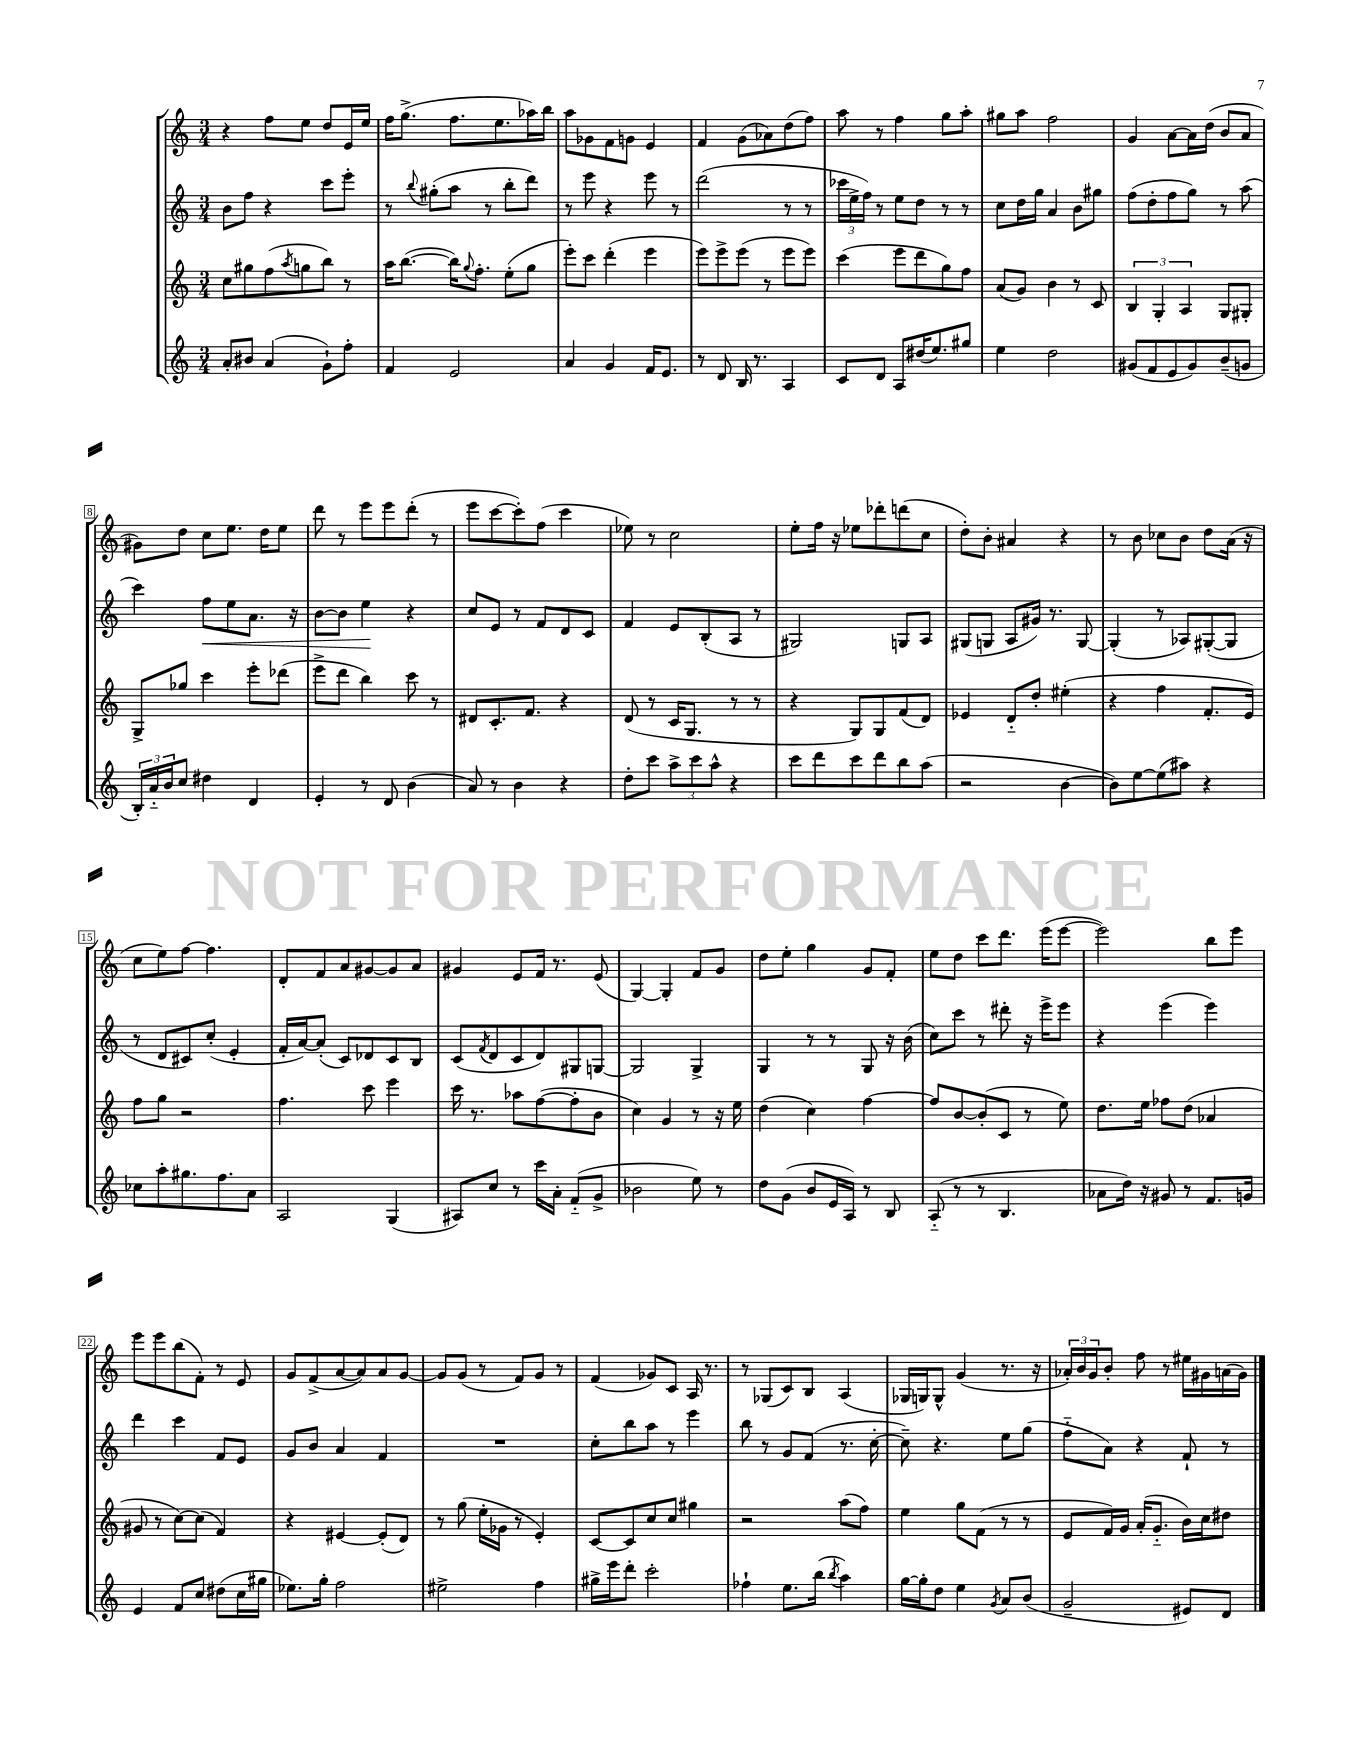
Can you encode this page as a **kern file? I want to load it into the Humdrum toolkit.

**kern	**kern	**kern	**dynam	**kern
*part4	*part3	*part2	*part2	*part1
*staff4	*staff3	*staff2	*staff2	*staff1
*clefG2	*clefG2	*clefG2	*	*clefG2
*k[]	*k[]	*k[]	*	*k[]
*M3/4	*M3/4	*M3/4	*	*M3/4
=1	=1	=1	=1	=1
8a'/L	8cc\L	8b\L	.	4r
8b#X/J	8gg#X\	8ff\J	.	.
(4a/	(8ff\	4r	.	8ff\L
.	8qaa/	.	.	.
.	8ggn\	.	.	8ee\J
8g`\L)	8bb\J)	8ccc\L	.	8dd/L
8ff'\J	8r	8eee'\J	.	16e/L
.	.	.	.	16ee/JJ
=2	=2	=2	=2	=2
4f/	16aa\KL	8r	.	16ff\KL
.	([8.bb\J	.	.	(8.gg^\J
.	.	8qqbb/	.	.
.	.	(8gg#X'\L	.	.
2e/	16bb\KL])	8aa\J	.	8.ff\L
.	8qqgg/	.	.	.
.	8.ff'\J	.	.	.
.	.	8r	.	.
.	.	.	.	8.ee\
.	(8ee'\L	8bb'\L	.	.
.	8gg\J	8ddd\J)	.	16aa-X\L)
.	.	.	.	16bb\JJ
=3	=3	=3	=3	=3
4a/	8eee'\L)	8r	.	8aa\L
.	8ccc\J	8eee\	.	8g-X\
4g/	(4ddd'\	4r	.	8f\
.	.	.	.	8gn\J
16f/KL	4eee\	8eee\	.	4e/
8.e/J	.	.	.	.
.	.	8r	.	.
=4	=4	=4	=4	=4
8r	8eee\L)	(2ddd\	.	4f/
8d/	8eee^\	.	.	.
16B/	(8eee\J	.	.	(8g\L
8.r	.	.	.	.
.	8r	.	.	8a-X\)
4A/	8eee\L	8r	.	(8dd\
.	8eee\J)	8r	.	8ff\J)
=5	=5	=5	=5	=5
8c/L	(4ccc\	24ccc-X\LL	.	8aa\
.	.	24ee^\	.	.
.	.	24ff\JJ)	.	.
8d/J	.	8r	.	8r
8A/L	8eee\L	8ee\L	.	4ff\
(16dd#X/K	8ddd\	8dd\J	.	.
8.ee/)	.	.	.	.
.	8gg\)	8r	.	8gg\L
8gg#X/J	8ff\J	8r	.	8aa'\J
=6	=6	=6	=6	=6
4ee\	(8a/L	8cc\L	.	8gg#X\L
.	8g/J)	16dd\L	.	8aa\J
.	.	16gg\JJ	.	.
2dd\	4b\	4a/	.	2ff\
.	8r	8b\L	.	.
.	8c/	8gg#X\J	.	.
=7	=7	=7	=7	=7
(8g#X/L	6B/	(8ff\L	.	4g/
8f/	.	8dd'\	.	.
.	6G'/	.	.	.
8e/	.	8ff\	.	[8a\L
.	6A/	.	.	.
8g#/)	.	8gg\J)	.	16a\L]
.	.	.	.	(16dd\JJ
(8b~/	8G/L	8r	.	8b/L
8gn/J	8G#X'/J	(8aa\	.	8a/J
!!LO:LB:g=z
=8	=8	=8	=8	=8
24B'/LL)	8G^/L	4ccc\)	.	8g#X\L)
24a/	.	.	.	.
24b/J	.	.	.	.
8cc/J	8gg-X/J	.	.	8dd\J
!	!	!	!LO:HP:b	!
4dd#X\	4ccc\	8ff\L	<	8cc\L
.	.	8ee\	.	8.ee\J
4d/	8eee'\L	8.a\J	.	.
.	.	.	.	16dd\KL
.	(8ddd-X\J	.	.	8ee\J
.	.	16r	.	.
=9	=9	=9	=9	=9
4e'/	8eee^\L	[8b\L	.	8ddd\
.	8ddd\J	8b\J]	.	8r
8r	4bb\)	4ee\	.	8eee\L
8d/	.	.	.	8eee\
(4b\	8ccc\	4r	[	(8ddd'\J
.	8r	.	.	8r
=10	=10	=10	=10	=10
8a/)	8d#X/L	8cc/L	.	8eee\L
8r	8.c'/	8e/J	.	[8ccc\
4b\	.	8r	.	8ccc'\])
.	8.f/J	.	.	.
.	.	8f/L	.	(8ff\J
4r	4r	8d/	.	4ccc\
.	.	8c/J	.	.
=11	=11	=11	=11	=11
8dd'\L	(8d/	4f/	.	8ee-X\)
8ccc\J	8r	.	.	8r
12aa^\L	16c/KL	8e/L	.	2cc\
.	8.G/J	.	.	.
12ccc\	.	.	.	.
.	.	(8B'/	.	.
12aa^^\J	.	.	.	.
4r	8r	8A/J	.	.
.	8r	8r	.	.
=12	=12	=12	=12	=12
8ccc\L	4r	2G#X/)	.	8ee'\L
8ddd\	.	.	.	16ff\Jk
.	.	.	.	16r
8ccc\	8G/L)	.	.	8ee-X\L
8ddd\	8G/	.	.	8ddd-X'\
8bb\	(8f/	8Gn/L	.	(8dddn\
(8aa\J	8d/J)	8A/J	.	8cc\J
=13	=13	=13	=13	=13
2r	4e-X/	(8G#X/L	.	8dd'\L)
.	.	8Gn/J	.	8b'\J
.	8d/L	8A/L	.	4a#X/
.	8dd'/J	16g#X/Jk)	.	.
.	.	8.r	.	.
[4b\	(4ee#X'\	.	.	4r
.	.	[8G/	.	.
=14	=14	=14	=14	=14
8b\L])	4r	(4G'/]	.	8r
[8ee\	.	.	.	8b\
(8ee\]	4ff\	8r	.	8cc-X\L
8aa#X\J)	.	8A-X/L)	.	8b\J
4r	8.f'/L	([8G#X'/	.	8dd\L
.	.	8G#/J]	.	(16a\Jk
.	16e/Jk)	.	.	16r
!!LO:LB:g=z
=15	=15	=15	=15	=15
8cc-X\L	8ff\L	8r	.	8cc\L
8aa'\	8gg\J	8d/L	.	8ee\)
8.gg#X\	2r	8c#X/)	.	[8ff\J
.	.	(8cc'/J	.	4.ff\]
8.ff\	.	.	.	.
.	.	4e'/	.	.
8a\J	.	.	.	.
=16	=16	=16	=16	=16
2A/	4.ff\	16f'/LL	.	8d'/L
.	.	[16a/J)	.	.
.	.	(8a'/J]	.	8f/
.	.	8c/L)	.	8a/
.	8ccc\	8d-X/	.	[8g#X/
(4G/	4eee\	8c/	.	8g#/]
.	.	8B/J	.	8a/J
=17	=17	=17	=17	=17
8A#X/L)	16ccc\	(8c/L	.	4g#X/
.	8.r	.	.	.
.	.	8qf/	.	.
8cc/J	.	8d/	.	.
8r	8aa-X\L	8c/	.	8e/L
16ccc\LL	([8ff\	8d/)	.	16f/Jk
16a'\JJ	.	.	.	8.r
(8f/L	8ff'\]	8G#X/	.	.
8g^/J	8b\J	[8Gn/J	.	(8e/
=18	=18	=18	=18	=18
2b-X\	4cc\)	2G/]	.	[4G/)
.	4g/	.	.	4G'/]
8ee\)	8r	4G^/	.	8f/L
8r	16r	.	.	8g/J
.	16ee\	.	.	.
=19	=19	=19	=19	=19
8dd\L	(4dd\	4G/	.	8dd\L
(8g\J	.	.	.	8ee'\J
8b/L	4cc\)	8r	.	4gg\
16e/L	.	8r	.	.
16A/JJ)	.	.	.	.
8r	[4ff\	8G/	.	8g/L
8B/	.	16r	.	8f'/J
.	.	(16b\	.	.
=20	=20	=20	=20	=20
(8A/	8ff/L]	8cc\L)	.	8ee\L
8r	[8b/	8ccc\J	.	8dd\J
8r	(8b'/]	8r	.	8ccc\L
4.B/	8c/J	8ddd#X'\	.	8.ddd\J
.	8r	16r	.	.
.	.	16eee^\KL	.	(16eee\KL
.	8ee\)	8eee\J	.	[8eee\J
=21	=21	=21	=21	=21
8a-X\L	8.dd\L	4r	.	2eee\])
16dd\Jk)	.	.	.	.
16r	16ee\Jk	.	.	.
8g#X/	8ff-X\L	(4eee\	.	.
8r	(8dd\J	.	.	.
8.f/L	4a-X/	4eee\)	.	8bb\L
.	.	.	.	8eee\J
16gn/Jk	.	.	.	.
!!LO:LB:g=z
=22	=22	=22	=22	=22
4e/	8g#X/	4ddd\	.	8eee\L
.	8r	.	.	8eee\
8f/L	[8cc\L)	4ccc\	.	(8bb\
8cc/J	(8cc\J]	.	.	8f'\J)
(8dd#X\L	4f/)	8f/L	.	8r
16cc\L	.	8e/J	.	8e/
16gg#X\JJ	.	.	.	.
=23	=23	=23	=23	=23
8.ee-X\L)	4r	8g/L	.	8g/L
.	.	8b/J	.	(8f^/
16gg'\Jk	.	.	.	.
2ff\	[4e#X/	4a/	.	[8a/
.	.	.	.	8a/])
.	(8e#'/L]	4f/	.	8a/
.	8d/J)	.	.	[8g/J
=24	=24	=24	=24	=24
2ee#X^\	8r	2.r	.	8g/L]
.	(8gg\	.	.	(8g/J
.	16ee'\LL	.	.	8r
.	16g-X\JJ	.	.	.
.	8r	.	.	8f/L)
4ff\	4e'/)	.	.	8g/J
.	.	.	.	8r
=25	=25	=25	=25	=25
16gg#X^\LL	[8c/L	8cc'\L	.	(4f/
16eee\J	.	.	.	.
8ddd'\J	8c/]	8bb\	.	.
2ccc'\	8cc/	8aa\J	.	8g-X/L)
.	8cc/J	8r	.	8c/J
.	4gg#X\	4eee\	.	16A/
.	.	.	.	8.r
=26	=26	=26	=26	=26
4ff-X`\	2r	8bb\	.	8r
.	.	8r	.	(8G-X/L
8.ee\L	.	8g/L	.	8c/)
.	.	(8f/J	.	8B/J
(16bb\Jk	.	.	.	.
8qbb/	.	.	.	.
4aa\)	(8aa\L	8.r	.	(4A/
.	8ff\J)	.	.	.
.	.	[16cc'\	.	.
=27	=27	=27	=27	=27
[16gg\LL	4ee\	8cc~\])	.	16G-X/LL
16gg'\J]	.	.	.	16Gn/J)
8dd\J	.	4.r	.	8G^^/J
4ee\	8gg\L	.	.	(4g/
.	(8f\J	.	.	.
8qg/	.	.	.	.
8a/L	8r	8ee\L	.	8.r
(8b/J	8r	(8gg\J	.	.
.	.	.	.	16r
=28	=28	=28	=28	=28
2g~/	8e/L	8ff\L	.	24a-X'/LL)
.	.	.	.	24b/
.	.	.	.	24g/J
.	16f/L)	8a\J)	.	8b'/J
.	16g/JJ	.	.	.
.	(16a'/KL	4r	.	8ff\
.	8.g/J	.	.	.
.	.	.	.	8r
8e#X/L)	16b\LL)	8f`/	.	16ee#X\LL
.	16cc\J	.	.	16g#X\
8d/J	8dd#X\J	8r	.	(16an\
.	.	.	.	16g#\JJ)
==	==	==	==	==
*-	*-	*-	*-	*-
